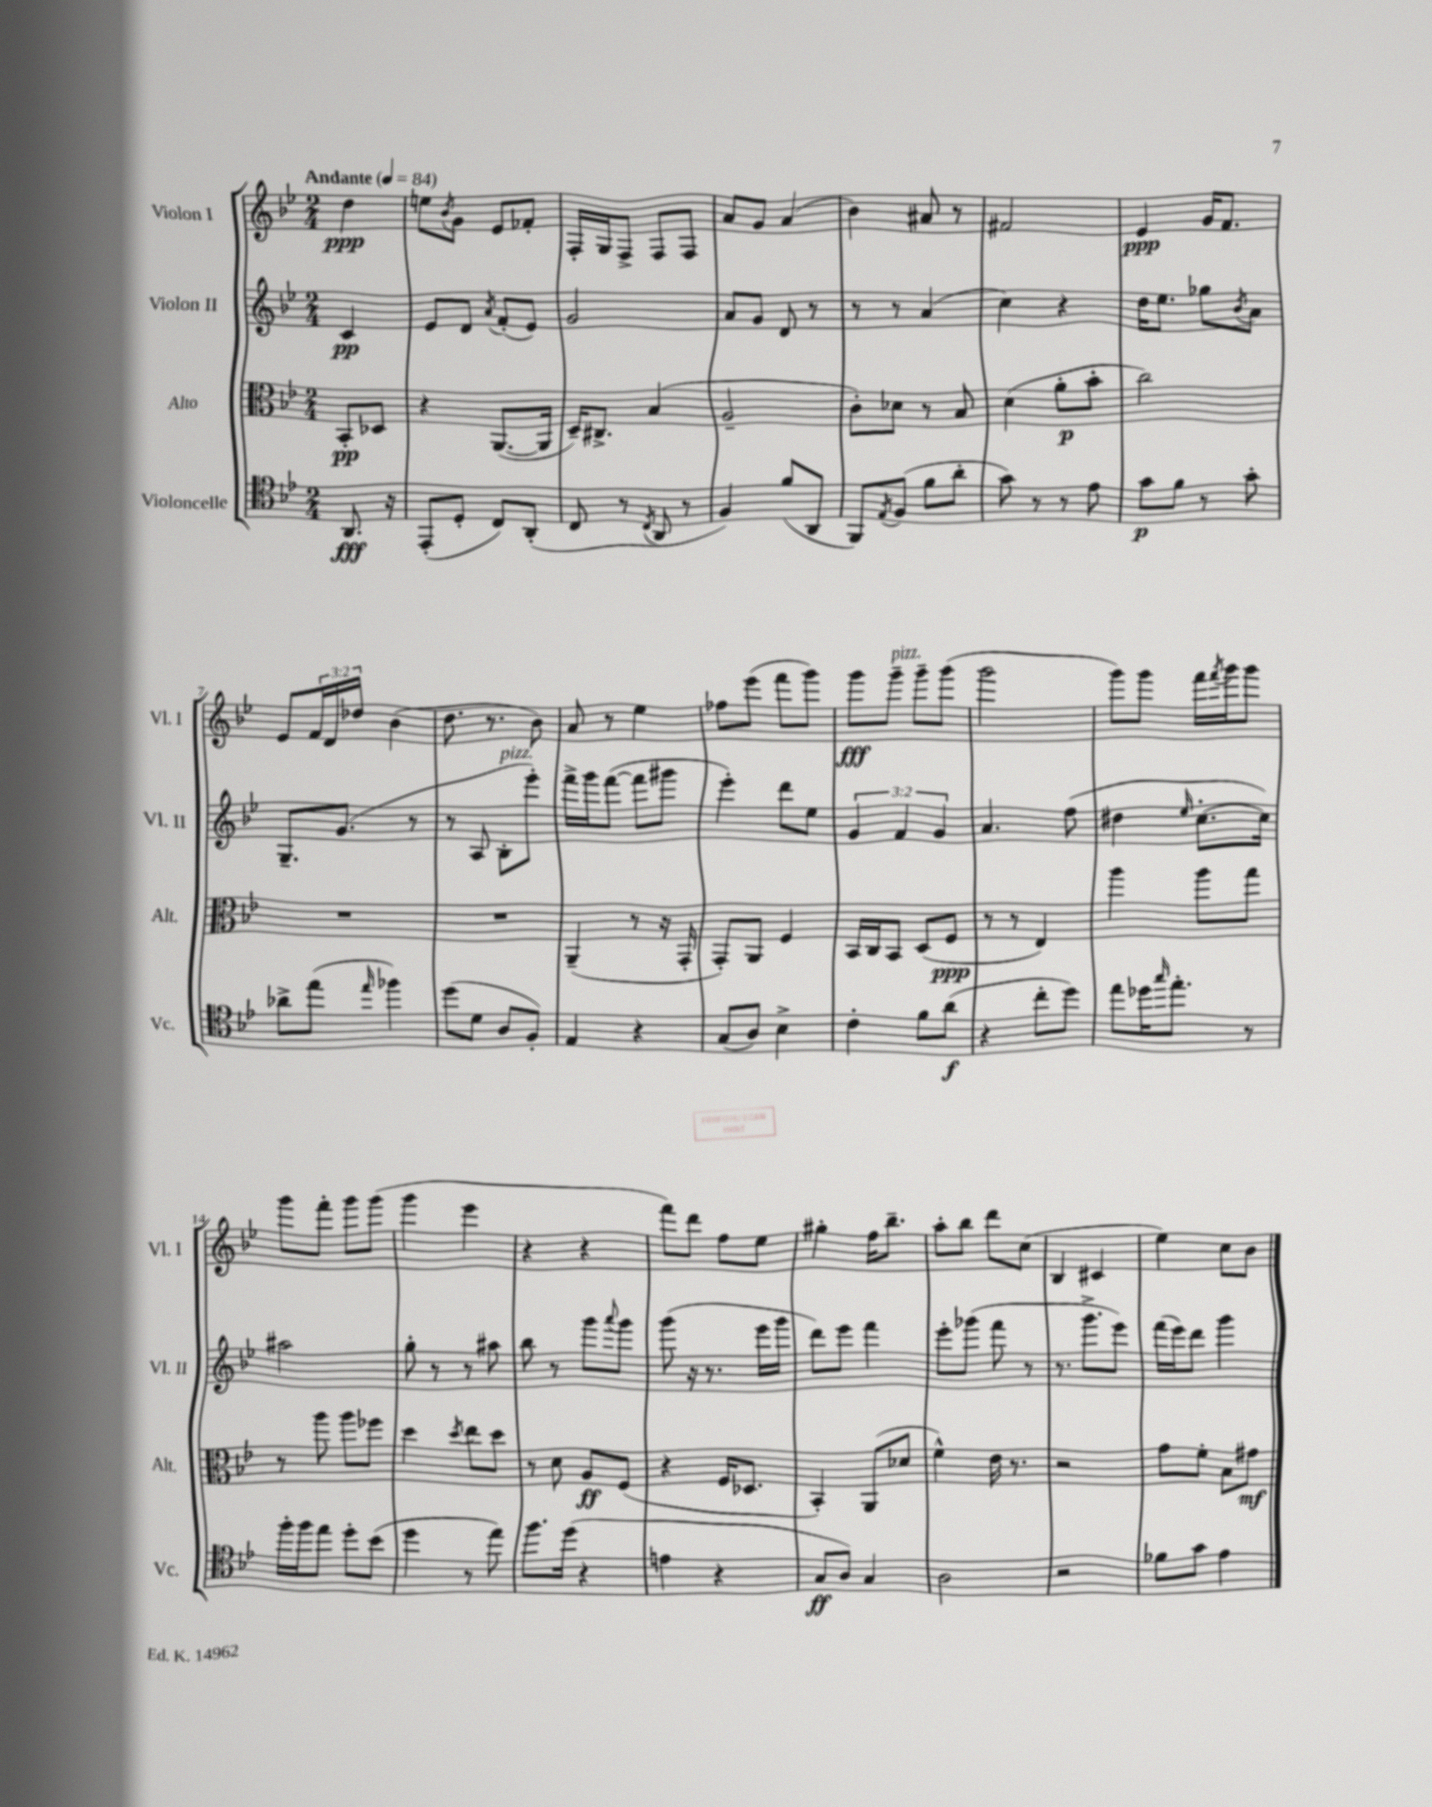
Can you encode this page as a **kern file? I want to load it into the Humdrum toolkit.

**kern	**dynam	**kern	**dynam	**kern	**dynam	**kern	**dynam
*part4	*part4	*part3	*part3	*part2	*part2	*part1	*part1
*staff4	*staff4	*staff3	*staff3	*staff2	*staff2	*staff1	*staff1
*I"Violoncelle	*	*I"Alto	*	*I"Violon II	*	*I"Violon I	*
*I'Vc.	*	*I'Alt.	*	*I'Vl. II	*	*I'Vl. I	*
*clefC4	*	*clefC3	*	*clefG2	*	*clefG2	*
*k[b-e-]	*	*k[b-e-]	*	*k[b-e-]	*	*k[b-e-]	*
*M2/4	*	*M2/4	*	*M2/4	*	*M2/4	*
*MM84	*	*MM84	*	*MM84	*	*MM84	*
=	=	=	=	=	=	=	=
!	!	!	!	!	!	!LO:TX:a:B:t=Andante	!
8.AA/	fff	8BB-'/L	pp	4c/	pp	4dd\	ppp
.	.	8D-X/J	.	.	.	.	.
16r	.	.	.	.	.	.	.
=1	=1	=1	=1	=1	=1	=1	=1
(8EE-'/L	.	4r	.	8e-/L	.	8een\L	.
.	.	.	.	.	.	8qb-/	.
8D'/J	.	.	.	8d/J	.	8g\J	.
.	.	.	.	8qa/	.	.	.
8C/L)	.	([8.AA/L	.	(8f'/L	.	8e-/L	.
(8AA'/J	.	.	.	8e-/J)	.	8f-X'/J	.
.	.	16AA/Jk]	.	.	.	.	.
=2	=2	=2	=2	=2	=2	=2	=2
8C/	.	16D~/KL)	.	2g/	.	16F'/LL	.
.	.	8.C#X^/J	.	.	.	16G/J	.
8r	.	.	.	.	.	8F^/J	.
8qC/	.	.	.	.	.	.	.
8AA/	.	(4B-/	.	.	.	8F/L	.
8r	.	.	.	.	.	8F/J	.
=3	=3	=3	=3	=3	=3	=3	=3
4F/)	.	2A~/	.	8a/L	.	8a/L	.
.	.	.	.	8g/J	.	8g/J	.
(8f/L	.	.	.	8d/	.	(4a/	.
8AA/J	.	.	.	8r	.	.	.
=4	=4	=4	=4	=4	=4	=4	=4
8FF/L)	.	8c'\L)	.	8r	.	4b-\)	.
8qE-/	.	.	.	.	.	.	.
(8F/J	.	8d-X\J	.	8r	.	.	.
8f\L	.	8r	.	(4a/	.	8a#X/	.
8a'\J	.	8B-/	.	.	.	8r	.
=5	=5	=5	=5	=5	=5	=5	=5
8g\)	.	(4d\	.	4cc\)	.	2f#X/	.
8r	.	.	.	.	.	.	.
8r	.	8a'\L	p	4r	.	.	.
8e-\	.	8b-'\J	.	.	.	.	.
=6	=6	=6	=6	=6	=6	=6	=6
8g\L	p	2cc\)	.	16dd\KL	.	4e-/	ppp
.	.	.	.	8.ee-\J	.	.	.
8f\J	.	.	.	.	.	.	.
8r	.	.	.	8gg-X\L	.	16g/KL	.
.	.	.	.	.	.	8.f/J	.
.	.	.	.	8qb-/	.	.	.
8g'\	.	.	.	8a\J	.	.	.
!!LO:LB:g=z
=7	=7	=7	=7	=7	=7	=7	=7
8a-X^\L	.	2r	.	8.G~/L	.	8e-/L	.
(8ee-\J	.	.	.	.	.	24f/L	.
.	.	.	.	.	.	24d/	.
.	.	.	.	(8.g/J	.	.	.
.	.	.	.	.	.	24dd-X/JJ	.
16qqee-/	.	.	.	.	.	.	.
4ff-X\)	.	.	.	.	.	(4b-\	.
.	.	.	.	8r	.	.	.
=8	=8	=8	=8	=8	=8	=8	=8
(8dd\L	.	2r	.	8r	.	8.dd\	.
8d\J	.	.	.	8A/	.	.	.
.	.	.	.	.	.	8.r	.
!	!	!	!	!LO:TX:a:i:t=pizz.	!	!	!
8A/L	.	.	.	8B-'\L	.	.	.
8F'/J)	.	.	.	8eee-'\J)	.	8b-\)	.
=9	=9	=9	=9	=9	=9	=9	=9
4E-/	.	(4AA~/	.	16fff^\LL	.	8a/	.
.	.	.	.	16ggg\J	.	.	.
.	.	.	.	([8fff\J	.	8r	.
4r	.	8r	.	8fff\L]	.	4ee-\	.
.	.	16r	.	8ggg#X\J	.	.	.
.	.	16GG'/	.	.	.	.	.
=10	=10	=10	=10	=10	=10	=10	=10
(8G/L	.	8GG'/L)	.	4eee-'\)	.	8ff-X\L	.
8A/J)	.	8AA/J	.	.	.	(8eee-\J	.
4B-^\	.	4F/	.	8ddd\L	.	8fff\L	.
.	.	.	.	8ee-\J	.	8ggg\J)	.
=11	=11	=11	=11	=11	=11	=11	=11
4c'\	.	16BB-/LL	.	6g/	.	8ggg\L	fff
.	.	16C/J	.	.	.	.	.
!	!	!	!	!	!	!LO:TX:a:i:t=pizz.	!
.	.	8BB-/J	.	.	.	8ggg~\J	.
.	.	.	.	6f/	.	.	.
8f\L	.	(8D/L	.	.	.	8ggg~\L	.
.	.	.	.	6g/	.	.	.
(8a\J	f	8F/J	ppp	.	.	(8ggg\J	.
=12	=12	=12	=12	=12	=12	=12	=12
4r	.	8r	.	4.a/	.	2ggg\	.
.	.	8r	.	.	.	.	.
8cc'\L	.	4E-/)	.	.	.	.	.
8dd\J)	.	.	.	(8ff\	.	.	.
=13	=13	=13	=13	=13	=13	=13	=13
8ee-\L	.	4aa\	.	4dd#X\	.	8ggg\L)	.
16dd-X\K	.	.	.	.	.	8ggg\J	.
16qqgg/	.	.	.	.	.	.	.
8.ee-'\J	.	.	.	.	.	.	.
.	.	.	.	16qqee-/	.	.	.
.	.	8aa\L	.	[8.cc'\L	.	16fff\LL	.
.	.	.	.	.	.	8qfff/	.
.	.	.	.	.	.	16ggg\J	.
8r	.	8gg\J	.	.	.	8ggg\J	.
.	.	.	.	16cc\Jk])	.	.	.
!!LO:LB:g=z
=14	=14	=14	=14	=14	=14	=14	=14
16ff'\LL	.	8r	.	2aa#X\	.	8ggg\L	.
16ff\J	.	.	.	.	.	.	.
8ee-\J	.	8aa\	.	.	.	8fff'\J	.
8dd'\L	.	8aa\L	.	.	.	8ggg\L	.
(8b-\J	.	8ff-X\J	.	.	.	(8ggg\J	.
=15	=15	=15	=15	=15	=15	=15	=15
4dd\	.	4dd\	.	8gg'\	.	4ggg\	.
.	.	.	.	8r	.	.	.
.	.	8qdd/	.	.	.	.	.
8r	.	8ee-\L	.	8r	.	4eee-\	.
8ee-\)	.	8dd\J	.	8aa#X\	.	.	.
=16	=16	=16	=16	=16	=16	=16	=16
8.ff\L	.	8r	.	8bb-\	.	4r	.
.	.	8d\	.	8r	.	.	.
(16dd\Jk	.	.	.	.	.	.	.
4r	.	8A/L	ff	8ggg\L	.	4r	.
.	.	.	.	8qqaaa/	.	.	.
.	.	(8F/J	.	8ggg\J	.	.	.
=17	=17	=17	=17	=17	=17	=17	=17
4en\	.	4r	.	(8ggg\	.	8fff\L)	.
.	.	.	.	16r	.	8ddd\J	.
.	.	.	.	8.r	.	.	.
4r	.	16F/KL	.	.	.	8ff\L	.
.	.	8.D-X/J	.	.	.	.	.
.	.	.	.	16eee-\LL	.	8ee-\J	.
.	.	.	.	16ggg\JJ	.	.	.
=18	=18	=18	=18	=18	=18	=18	=18
8G/L	ff	4BB-'/)	.	8ddd\L)	.	4gg#X'\	.
8A/J)	.	.	.	8eee-\J	.	.	.
4G/	.	(8AA/L	.	4fff\	.	16ff\KL	.
.	.	.	.	.	.	8.bb-~\J	.
.	.	8d-X/J	.	.	.	.	.
=19	=19	=19	=19	=19	=19	=19	=19
2A\	.	4f^^\)	.	8eee-'\L	.	8aa'\L	.
.	.	.	.	(8ggg-X\J	.	8bb-\J	.
.	.	16e-\	.	8fff\	.	8ddd\L	.
.	.	8.r	.	.	.	.	.
.	.	.	.	8r	.	(8cc\J	.
=20	=20	=20	=20	=20	=20	=20	=20
2r	.	2r	.	8.r	.	4B-/	.
.	.	.	.	8.ggg^\L	.	.	.
.	.	.	.	.	.	4c#X/	.
.	.	.	.	8eee-\J)	.	.	.
=21	=21	=21	=21	=21	=21	=21	=21
8f-X\L	.	8g\L	.	(16fff\LL	.	4ee-\)	.
.	.	.	.	16eee-\J)	.	.	.
8g\J	.	8f'\J	.	8ddd\J	.	.	.
4e-\	.	8B-\L	.	4ggg\	.	8cc\L	.
.	.	8g#X\J	mf	.	.	8b-\J	.
==	==	==	==	==	==	==	==
*-	*-	*-	*-	*-	*-	*-	*-
